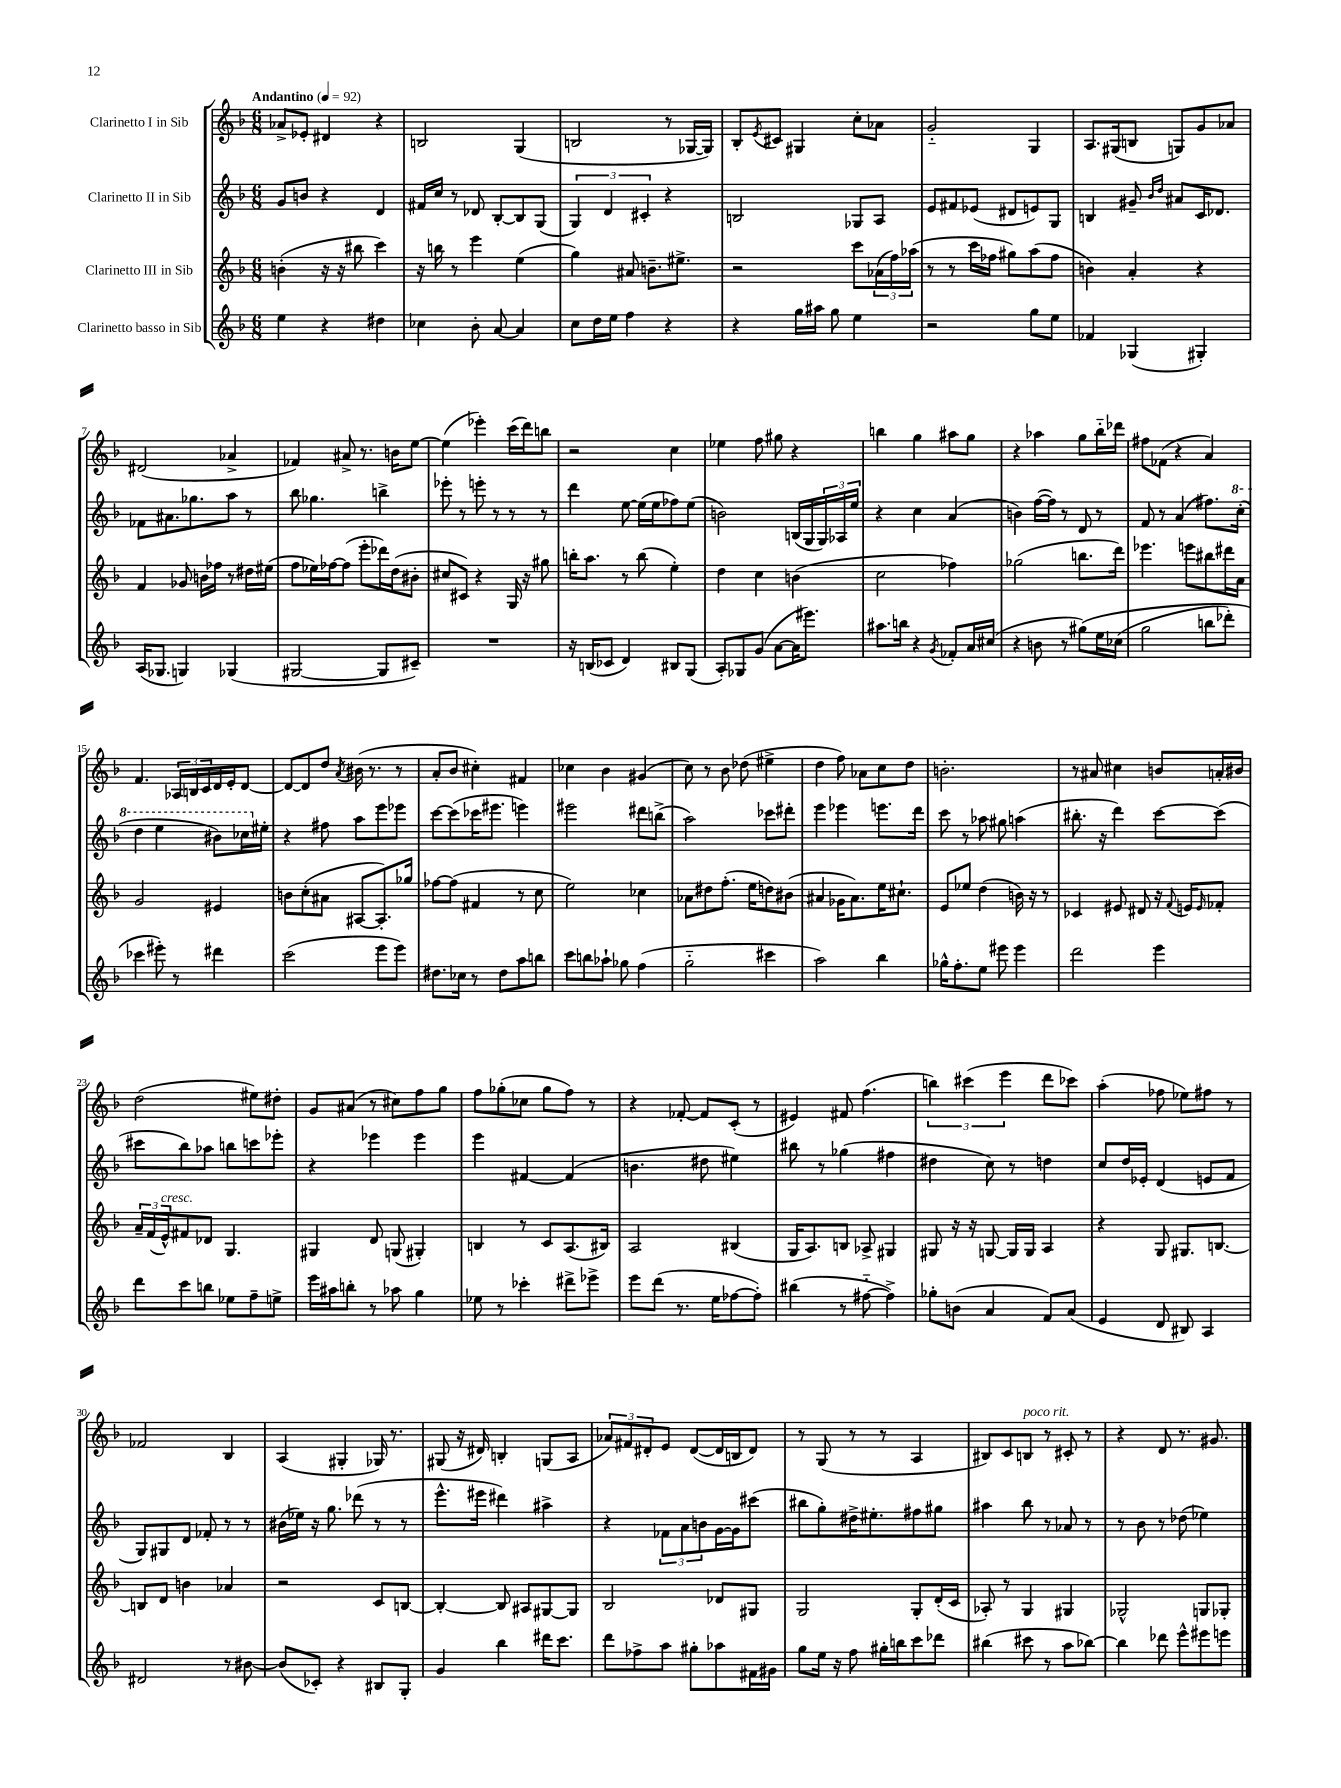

**kern	**kern	**kern	**kern
*staff4	*staff3	*staff2	*staff1
*clefG2	*clefG2	*clefG2	*clefG2
*k[b-]	*k[b-]	*k[b-]	*k[b-]
*M6/8	*M6/8	*M6/8	*M6/8
*MM92	*MM92	*MM92	*MM92
4ee	(4b'	8g	8a-^
.	.	8b	8e-'
4r	16r	4r	4d#
.	16r	.	.
.	8bb#	.	.
4dd#	4ccc)	4d	4r
=	=	=	=
4cc-	16r	16f#	2B
.	16bb	16cc	.
.	8r	8r	.
8b-'	4eee	8d-	.
[8a	.	[8B-'	.
4a]	(4ee	8B-]	(4G
.	.	(8G	.
=	=	=	=
8cc	4gg)	6G)	2B
16dd	.	.	.
.	.	6d	.
16ee	.	.	.
4ff	8a#	.	.
.	.	6c#'	.
.	8.b~	.	.
4r	.	4r	8r
.	8.ee#^	.	.
.	.	.	[16G-
.	.	.	16G-])
=	=	=	=
4r	2r	2B	8B-'
.	.	.	8qe
.	.	.	8c#
16gg	.	.	4G#
16aa#	.	.	.
8gg	.	.	.
4ee	8ccc	8G-	8cc'
.	(24a-	8A	8a-
.	24ff)	.	.
.	(24aa-	.	.
=	=	=	=
2r	8r	8e	2g'~
.	8r	8f#	.
.	16ccc	(8e-	.
.	16ff-	.	.
.	8gg#)	8d#	.
8gg	(8aa	8e)	4G
8ee	8ff-	8G	.
=	=	=	=
4f-	4b)	4B	8.A
.	.	.	(16G#
(4G-	4a'	8g#~	8B
.	.	16qqb-	.
.	.	16qqdd	.
.	.	8a#	8G)
4G#')	4r	16c	8g
.	.	8.d-	.
.	.	.	8a-
=	=	=	=
(16A	4f	8f-	(2d#
8.G-	.	.	.
.	.	8.a#	.
4G)	8g-	.	.
.	.	8.gg-	.
.	16b	.	.
.	16ff-	.	.
(4G-	8r	8aa	4a-^
.	16dd#	8r	.
.	(16ee#	.	.
=	=	=	=
[2G#	8ff	8bb-	4f-)
.	16ee-)	4.gg-	.
.	[16ff-	.	.
.	(8ff-]	.	8a#^
.	8eee'	.	8.r
8G#]	16ddd-)	4bb^	.
.	(16dd	.	16b
8c#~)	8b#'	.	[8ee
=	=	=	=
2.r	8cc#	8eee-'	(4ee]
.	8c#)	8r	.
.	4r	8eee'	4eee-')
.	.	8r	.
.	16G	8r	(16ccc
.	16r	.	16ddd)
.	8gg#	8r	8bb
=	=	=	=
16r	16bb'	4ddd	2r
(16B	8.aa	.	.
8c-	.	.	.
4d)	8r	[8ee	.
.	(8bb	(16ee]	.
.	.	16ee	.
8B#	4ee')	8ff-)	4cc
(8G	.	(8ee	.
=	=	=	=
8A')	4dd	2b)	4ee-
8G-	.	.	.
(8g	4cc	.	8ff
[8a	.	.	8gg#
16a]	(4b	(16B	4r
8.eee#)	.	16G	.
.	.	24G)	.
.	.	24A-	.
.	.	24ee	.
=	=	=	=
8.aa#	2cc	4r	4bb
16bb	.	.	.
4r	.	4cc	4gg
8qg	.	.	.
8f-'	4ff-)	(4a	8aa#
16a	.	.	8gg
(16cc#	.	.	.
=	=	=	=
4r	(2gg-	4b)	4r
8b	.	([16ff	4aa-
.	.	16ff])	.
8r	.	8r	.
&(8gg#)	8.bb	8d	8gg
16ee	.	8r	16bb-'~
(16cc-	16ddd)	.	16ddd-
=	=	=	=
2gg	4.eee-	8f	8ff#
.	.	8r	(8f-
.	.	(4a	4r
.	8eee	.	.
8bb	8bb#	8.ff#)	4a)
8ddd-')	16ddd#	.	.
.	16a	(16ccc'	.
=	=	=	=
4ccc-	2g	4ddd	4.f
8eee#'&)	.	4eee	.
8r	.	.	24A-
.	.	.	24B
.	.	.	24c
4ddd#	4e#	8bb#)	16d
.	.	.	16e'
.	.	16ccc-	[8d
.	.	16ee#'	.
=	=	=	=
(2ccc	8b	4r	8d_
.	(8cc'	.	8d]
.	8a#	8ff#	8dd
.	.	.	8qa
.	[8A#	8aa	(16b#
.	.	.	8.r
8eee	8.A#'])	8eee	.
8eee)	.	8eee-	8r
.	16gg-	.	.
=	=	=	=
8.dd#	[8ff-	[8ccc	8a'
.	(8ff-]	(8ccc]	8b-
16cc-	.	.	.
8r	4f#	16ccc-	4cc#')
.	.	8.eee#	.
8dd#	.	.	.
8aa	8r	4eee)	4f#
8bb	8cc	.	.
=	=	=	=
8ccc	2ee)	2eee#	4cc-
8bb	.	.	.
8aa-`	.	.	4b-
8gg-	.	.	.
(4ff	4cc-	8ddd#	(4g#
.	.	(8bb^	.
=	=	=	=
2gg'~	8a-	2aa)	8cc)
.	8dd#	.	8r
.	(8.ff'	.	8b-
.	.	.	(8dd-
.	16ee	.	.
4ccc#	8dd)	8ccc-	4ee#^
.	(8b#	8ddd#'	.
=	=	=	=
2aa)	4a#	4eee	4dd
.	16g-	4eee-	8ff)
.	8.a#)	.	.
.	.	.	8a-
4bb-	16ee	8.eee	8cc
.	8.cc#`	.	.
.	.	.	8dd
.	.	16ddd	.
=	=	=	=
16gg-^^	8e	8ccc	2.b'
8.ff'	.	.	.
.	8ee-	8r	.
8ee	(4dd	8aa-	.
8eee#	.	8gg#	.
4eee#	16b)	(4aa	.
.	16r	.	.
.	8r	.	.
=	=	=	=
2ddd	4c-	8.bb#'	8r
.	.	.	8a#
.	.	16r	.
.	8e#	4ddd)	4cc#
.	8d#	.	.
4eee	16r	[8ccc	8b
.	8qqf	.	.
.	16e	.	.
.	16qqe	.	.
.	8f-'	(8ccc]	16a'
.	.	.	16b#
=	=	=	=
8ddd	24a~	8ccc#	(2dd
.	(24f	.	.
.	24e^^)	.	.
8ccc	8f#	8bb-)	.
8bb	8d-	8aa-	.
8ee-	4.G	8bb	.
8ff~	.	8ccc	8ee#)
8ee^	.	8eee-'	8dd#'
=	=	=	=
16eee	4G#	4r	8g
16aa#	.	.	.
8bb'	.	.	(8a#
8r	8d	4eee-	8r
8aa-	(8G	.	8cc#)
4gg	4G#')	4eee-	8ff
.	.	.	8gg
=	=	=	=
8ee-	4B	4eee	8ff
8r	.	.	(8gg-'
4ccc-'	8r	[4f#	8cc-
.	8c	.	8gg-
8ddd#^	(8.A	(4f#]	8ff)
8eee-^	.	.	8r
.	16B#)	.	.
=	=	=	=
8eee	2A	4.b	4r
(8ddd	.	.	.
8.r	.	.	[8f-'
.	.	8dd#	8f-]
16ee	.	.	.
[8ff-	(4B#	4ee#)	(8c'
8ff-'])	.	.	8r
=	=	=	=
(4bb#	16G	8bb#	4e#)
.	8.A)	.	.
.	.	8r	.
8r	8B	(4gg-	8f#
[8ff#'~	8A-^	.	(4.ff
4ff#^])	4G#	4ff#	.
=	=	=	=
8gg-'	8G#	4dd#	6bb)
(8b	16r	.	.
.	.	.	(6ccc#
.	16r	.	.
4a	[8G	8cc)	.
.	.	.	6eee
.	16G]	8r	.
.	16G	.	.
8f)	4A	4dd	8ddd
(8a	.	.	8ccc-)
=	=	=	=
4e	4r	8cc	(4aa'
.	.	16dd	.
.	.	16e-'	.
8d	8G	(4d	8ff-
8B#)	8.G#	.	8ee-)
4A	.	8e	8ff#
.	[8.B	.	.
.	.	8f	8r
=	=	=	=
2d#	8B]	8G)	2f-
.	8d	8G#	.
.	4b	8d	.
.	.	8f-'	.
8r	4a-	8r	4B-
[8b#	.	8r	.
=	=	=	=
(8b#]	2r	(16b#	(4A
.	.	16ee-)	.
8c-')	.	16r	.
.	.	8.gg	.
4r	.	.	4G#'
.	.	(8ddd-	.
8B#	8c	8r	16G-)
.	.	.	8.r
8G'	[8B	8r	.
=	=	=	=
4g	4B'_	8.eee^^	(8G#
.	.	.	16r
.	.	16eee#	16d#)
4bb-	8B]	4ddd#)	4B'
.	8A#	.	.
16ddd#	[8G#	4aa#^	(8G
8.ccc	.	.	.
.	8G#]	.	8A
=	=	=	=
8ddd	2B-	4r	12a-)
.	.	.	12f#
8ff-^	.	.	.
.	.	.	12d#'
8aa	.	12f-	8e
.	.	12a	.
8gg#'	.	.	([8d#
.	.	12b	.
8aa-	8d-	[16g	16d#]
.	.	16g]	16B
16f#	8G#	(8ccc#	8d#)
16g#	.	.	.
=	=	=	=
8gg	2G	8bb#	8r
16ee	.	8gg')	(8G
16r	.	.	.
8ff	.	16dd#^	8r
.	.	8.ee#'	.
16gg#'	.	.	8r
16bb	.	.	.
8ccc	8G'	8ff#	4A
8ddd-	(16d'	8gg#	.
.	16c	.	.
=	=	=	=
(4bb#	8A-')	4aa#	8B#)
.	8r	.	8c
8ccc#	4G	8bb-	8B
8r	.	8r	8r
8aa	4G#	8a-	8c#'
[8bb-)	.	8r	8r
=	=	=	=
4bb-]	2G-^^	8r	4r
.	.	8b-	.
8ddd-	.	8r	8d
8eee^^	.	(8dd-	8.r
8eee#	8G	4ee-)	.
.	.	.	8.g#
8eee	8G-'	.	.
==	==	==	==
*-	*-	*-	*-
